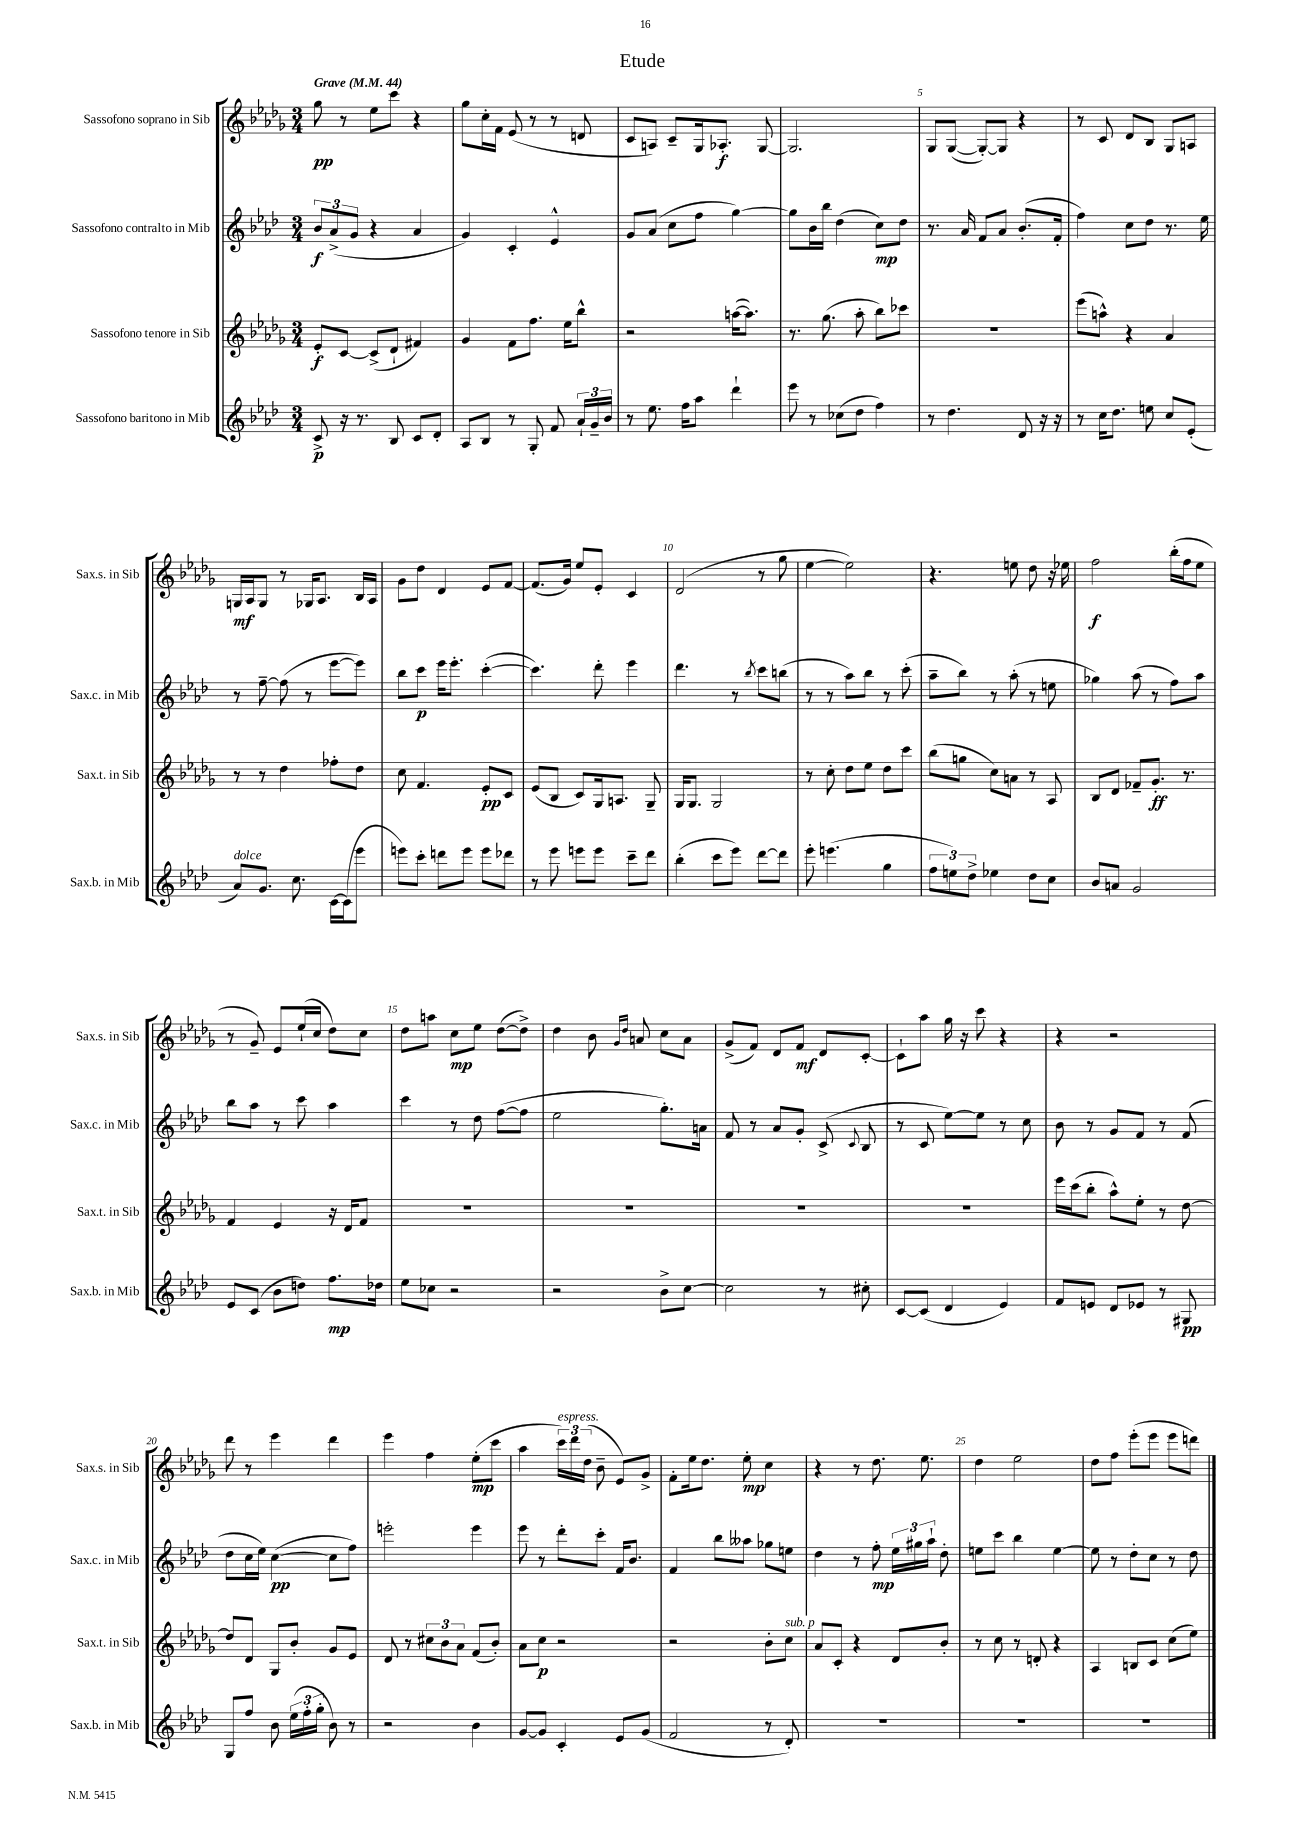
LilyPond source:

\header { title = "Etude" }
<<
\new StaffGroup <<
\new Staff = "s0" \with { instrumentName = "Sassofono soprano in Sib" shortInstrumentName = "Sax.s. in Sib" } {
    \clef treble \key des \major \numericTimeSignature \time 3/4 \tempo "Grave" 4 = 44
    \autoBeamOff ges''8\pp r8 ees''8[ c'''8] r4 |
    ges''8[ c''16-. f'16] ees'8( r8 r8 d'8 |
    c'8[ a8]) c'8[-- ges16 aes8.]-.\f ges8~ |
    ges2. |
    ges8[ ges8]~( ges8[~-.) ges8] r4 |
    r8 c'8 des'8[ bes8] ges8[ a8] |
    g16[\mf aes16 g8] r8 ges16[ aes8.] bes16[ aes16] |
    ges'8[ des''8] des'4 ees'8[ f'8]~ |
    f'8.[( ges'16]) ees''8[ ees'8]-. c'4 |
    des'2( r8 ges''8 |
    ees''4~ ees''2) |
    r4. e''8 des''8 r16 ees''16 |
    f''2\f bes''16[-.( f''16 ees''8] |
    r8 ges'8--) ees'8[ ees''16-!( c''16] des''8[) c''8] |
    des''8[ a''8] c''8[\mp ees''8] des''8[~( des''8]->) |
    des''4 bes'8 \grace { ges'16[ des''16] } a'8 c''8[ a'8] |
    ges'8[->( f'8]) des'8[ f'8]\mf des'8[ c'8]~-. |
    c'8[-! aes''8] ges''16 r16 c'''8 r4 |
    r4 r2 |
    des'''8 r8 ees'''4 des'''4 |
    ees'''4 f''4 ees''8[-.\mp( c'''8] |
    aes''4 \tuplet 3/2 { c'''16[^\markup { \italic "espress." }) des'''16 des''16]( } bes'8-- ees'8[) ges'8]-> |
    f'8[-. ees''16 des''8.] ees''8-.\mp c''4 |
    r4 r8 des''8. ees''8. |
    des''4 ees''2 |
    des''8[ f''8] ees'''8[-.( ees'''8] ees'''8[ d'''8]) \bar "|." |
}
\new Staff = "s1" \with { instrumentName = "Sassofono contralto in Mib" shortInstrumentName = "Sax.c. in Mib" } {
    \clef treble \key aes \major \numericTimeSignature \time 3/4
    \autoBeamOff \tuplet 3/2 { bes'8[\f aes'8->( g'8] } r4 aes'4 |
    g'4) c'4-. ees'4-^ |
    g'8[ aes'8]( c''8[ f''8] g''4~) |
    g''8[ bes'16 bes''16] des''4( c''8[\mp) des''8] |
    r8. aes'16 f'8[ aes'8] bes'8.[-.( f'16]-. |
    f''4) c''8[ des''8] r8. ees''16 |
    r8 f''8~-- f''8( r8 ees'''8[~ ees'''8]) |
    bes''8[ c'''8]\p ees'''16[ ees'''8.]-. c'''4~-.( |
    c'''4.) des'''8-. ees'''4 |
    des'''4. r8 \acciaccatura { bes''8 } c'''8[ b''8]( |
    r8 r8 aes''8[) bes''8] r8 c'''8-.( |
    aes''8[-- bes''8]) r8 aes''8-.( r8 e''8 |
    ges''4) aes''8( r8 f''8[) aes''8] |
    bes''8[ aes''8] r8 c'''8 aes''4 |
    c'''4 r8 des''8 f''8[~( f''8] |
    ees''2 g''8.[-.) a'16] |
    f'8 r8 aes'8[ g'8]-. c'8->( \appoggiatura { c'8 } bes8 |
    r8 c'8 ees''8[~) ees''8] r8 c''8 |
    bes'8 r8 g'8[ f'8] r8 f'8( |
    des''8[ c''16 ees''16]) c''4~\pp( c''8[ f''8]) |
    e'''2-. e'''4 |
    ees'''8 r8 des'''8[-. c'''8]-. f'16[ bes'8.] |
    f'4 bes''8[ aeses''8] ges''8[ e''8] |
    des''4 r8 f''8-.\mp \tuplet 3/2 { ees''16[ gis''16 aes''16]-! } des''8-. |
    e''8[ c'''8] bes''4 e''4~ |
    e''8 r8 des''8[-. c''8] r8 des''8 \bar "|." |
}
\new Staff = "s2" \with { instrumentName = "Sassofono tenore in Sib" shortInstrumentName = "Sax.t. in Sib" } {
    \clef treble \key des \major \numericTimeSignature \time 3/4
    \autoBeamOff ees'8[-.\f c'8]~ c'8[->( des'8]-! fis'4) |
    ges'4 f'8[ f''8.] ees''16[ bes''8]-^ |
    r2 a''16[~( a''8.]) |
    r8. ges''8.( aes''8-. bes''8[) ces'''8] |
    r2. |
    ees'''8[( a''8]-^) r4 aes'4 |
    r8 r8 des''4 fes''8[-. des''8] |
    c''8 f'4. ees'8[-.\pp c'8] |
    ees'8[( bes8] c'8[) ges16 a8.] ges8-- |
    ges16[ ges8.] ges2 |
    r8 c''8-. des''8[ ees''8] des''8[ c'''8] |
    bes''8[( g''8] c''8[) a'8] r8 aes8 |
    bes8[ des'8] fes'8[-- ges'8.]-.\ff r8. |
    f'4 ees'4 r16 des'16[ f'8] |
    R2. |
    R2. |
    R2. |
    R2. |
    ees'''16[ c'''16( bes''8]-. aes''8[-^) ees''8]-. r8 des''8~ |
    des''8[ des'8] ges8[ bes'8]-. ges'8[ ees'8] |
    des'8 r8 \tuplet 3/2 { cis''8[ bes'8 aes'8] } f'8[( bes'8]-.) |
    aes'8[ c''8]\p r2 |
    r2 bes'8[-. c''8]^\markup { \italic "sub. p" } |
    aes'8[ c'8]-. r4 des'8[ bes'8]-. |
    r8 c''8 r8 d'8-. r4 |
    aes4 b8[ c'8] c''8[( ees''8]) \bar "|." |
}
\new Staff = "s3" \with { instrumentName = "Sassofono baritono in Mib" shortInstrumentName = "Sax.b. in Mib" } {
    \clef treble \key aes \major \numericTimeSignature \time 3/4
    \autoBeamOff c'8->\p r16 r8. bes8 c'8[ des'8]-. |
    aes8[ bes8] r8 g8-. f'8 \tuplet 3/2 { aes'16[-! g'16-- bes'16] } |
    r8 ees''8. f''16[ aes''8] des'''4-! |
    ees'''8 r8 ces''8[( des''8] f''4) |
    r8 des''4. des'8 r16 r16 |
    r8 c''16[ des''8.] e''8 c''8[ ees'8]-.( |
    aes'8[^\markup { \italic "dolce" }) g'8.] c''8. c'16[~ c'16( ees'''8] |
    e'''8[) c'''8]-. d'''8[ e'''8] e'''8[ des'''8] |
    r8 ees'''8 e'''8[ e'''8] c'''8[-- des'''8] |
    bes''4-.( c'''8[ ees'''8]) des'''8[~ des'''8] |
    ees'''8-. e'''4.( g''4 |
    \tuplet 3/2 { f''8[ e''8) des''8]-> } ees''4 des''8[ c''8] |
    bes'8[ a'8] g'2 |
    ees'8[ c'8]( bes'8[ d''8]) f''8.[\mp des''16] |
    ees''8[ ces''8] r2 |
    r2 bes'8[-> c''8]~ |
    c''2 r8 cis''8-. |
    c'8[~ c'8]( des'4 ees'4) |
    f'8[ e'8] des'8[ ees'8] r8 gis8\pp |
    g8[ f''8] bes'8 \tuplet 3/2 { ees''16[( f''16-. g''16]-. } bes'8) r8 |
    r2 bes'4 |
    g'8[~ g'8] c'4-. ees'8[ g'8]( |
    f'2 r8 des'8-.) |
    R2. |
    R2. |
    R2. \bar "|." |
}
>>
>>
\layout { \context { \Score \override BarNumber.break-visibility = ##(#f #t #t) barNumberVisibility = #(every-nth-bar-number-visible 5) } }
